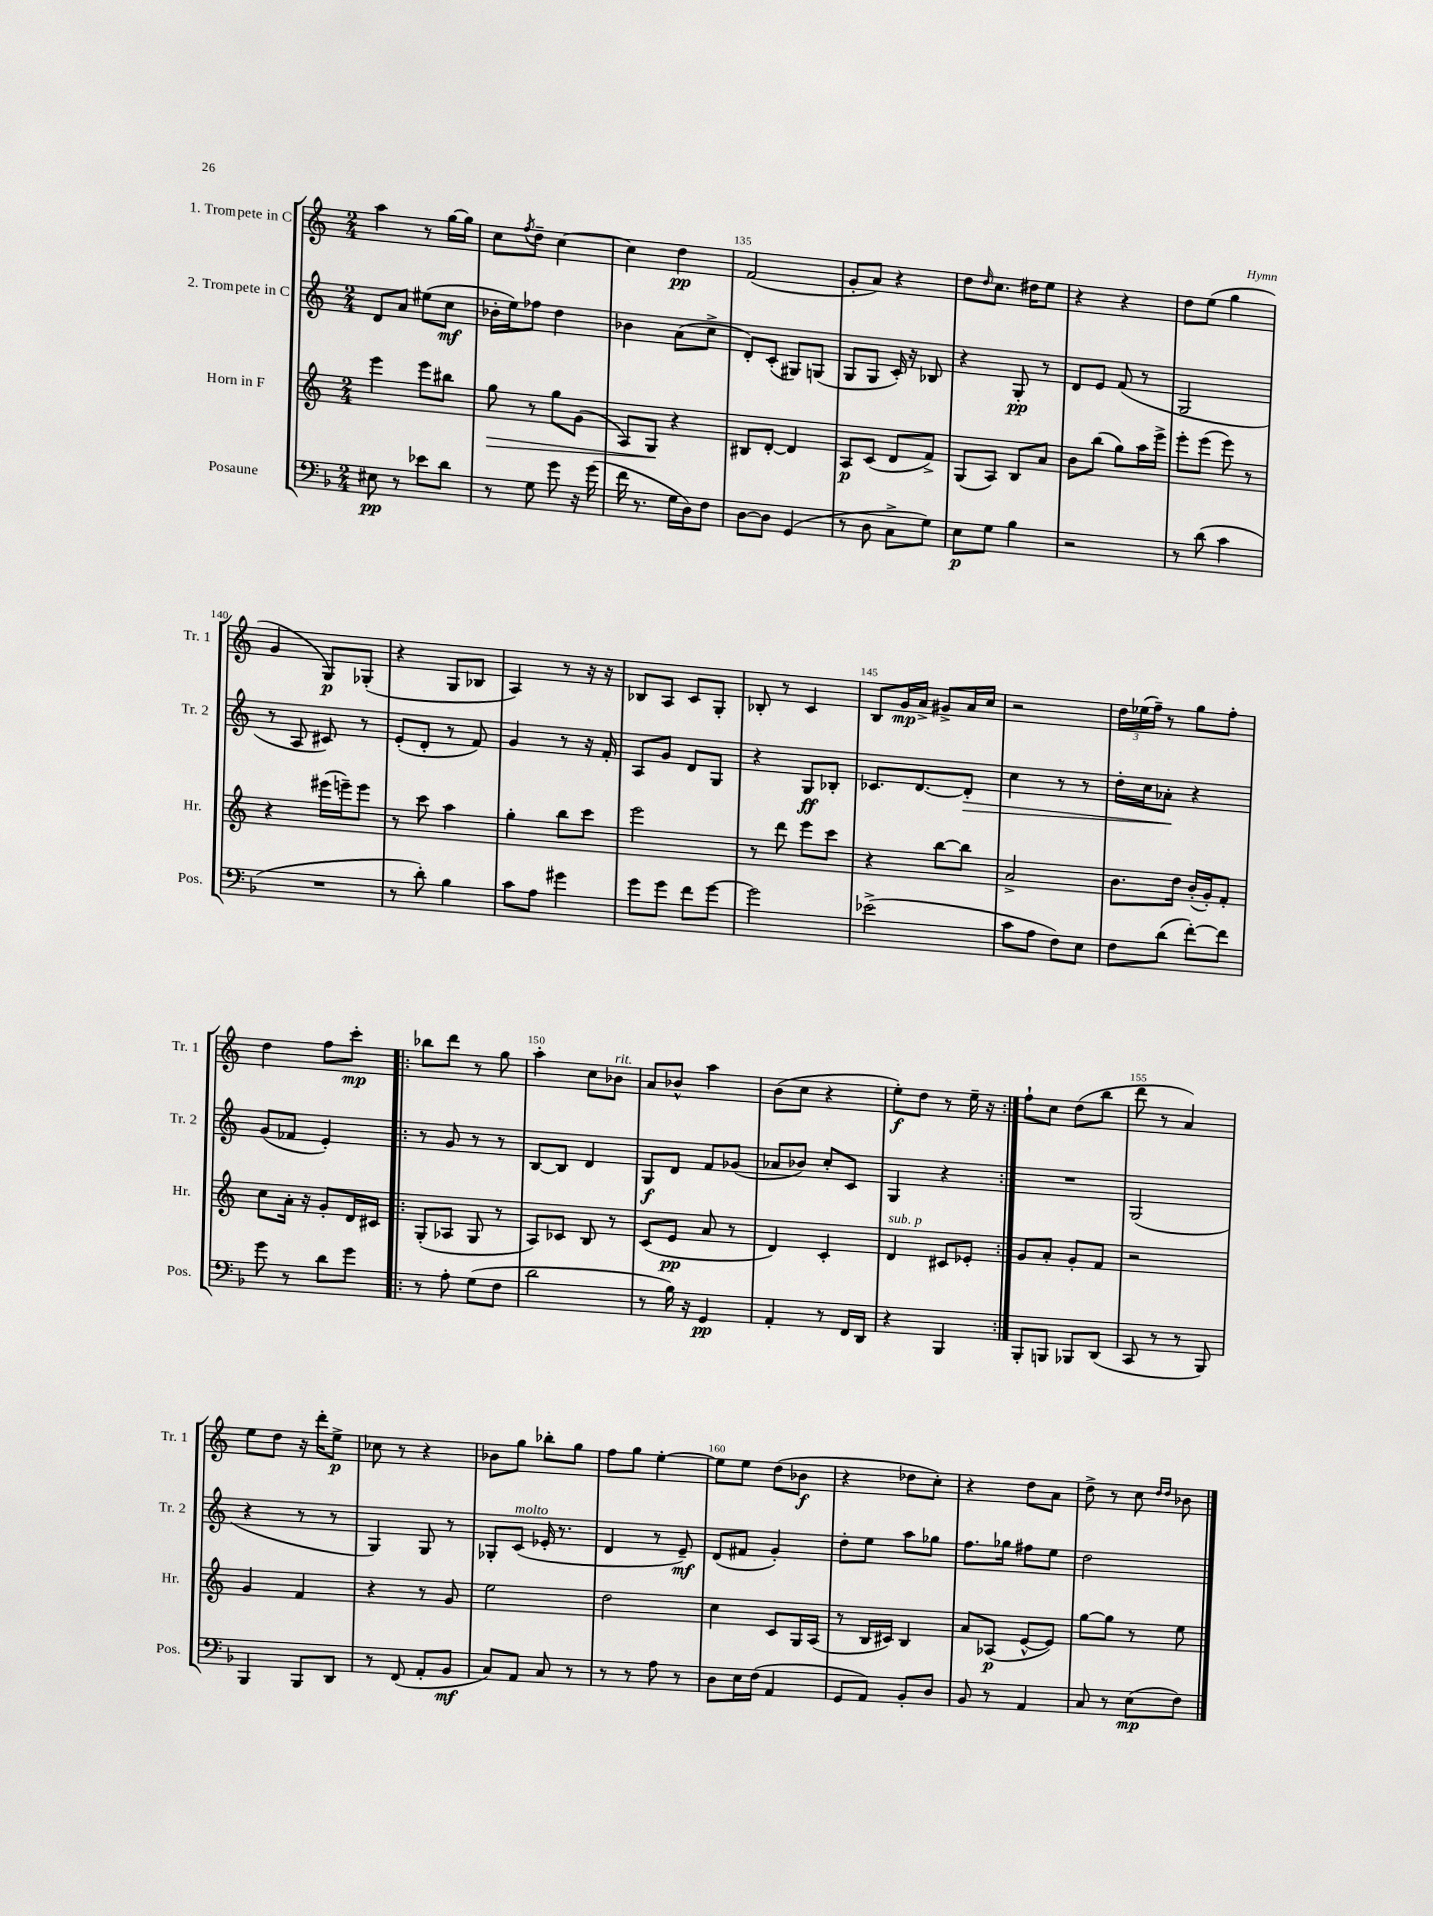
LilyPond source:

<<
\new StaffGroup <<
\new Staff = "s0" \with { instrumentName = "1. Trompete in C" shortInstrumentName = "Tr. 1" } {
    \clef treble \key c \major \numericTimeSignature \time 2/4
    a''4 r8 g''16~ g''16 |
    c''8 \acciaccatura { f''8 } d''8-- c''4~ |
    c''4 d''4\pp |
    f'2( |
    g'8-. a'8) r4 |
    d''8 \grace { d''16 } c''8. dis''16 e''8 |
    r4 r4 |
    d''8 e''8( g''4 |
    g'4 g8\p) ges8-.( |
    r4 g8 bes8 |
    a4) r8 r16 r16 |
    bes8 a8 c'8 g8-. |
    bes8-. r8 c'4 |
    b8 g'16\mp a'16-> gis'8-> a'16 c''16 |
    r2 |
    \tuplet 3/2 { d''16 ees''16( f''16--) } r8 g''8 f''8-. |
    d''4 f''8 c'''8-.\mp |
    \repeat volta 2 { bes''8 d'''8 r8 g''8 |
    a''4-. c''8 bes'8^\markup { \italic "rit." } |
    a'8 bes'8-^ a''4 |
    b'8( c''8 r4 |
    e''8-.\f) d''8 r8 e''16-- r16 | }
    f''8-! c''8 d''8( b''8 |
    d'''8 r8 a'4) |
    e''8 d''8 r16 d'''16-. e''8->\p |
    ces''8 r8 r4 |
    bes'8 g''8 bes''8-. g''8 |
    f''8 g''8 e''4~-. |
    e''8 e''8 d''8( bes'8\f |
    r4 des''8 c''8-.) |
    r4 d''8 a'8 |
    d''8-> r8 c''8 \grace { d''16 d''16 } bes'8 \bar "|." |
}
\new Staff = "s1" \with { instrumentName = "2. Trompete in C" shortInstrumentName = "Tr. 2" } {
    \clef treble \key c \major \numericTimeSignature \time 2/4
    d'8 a'8 eis''8( c''8\mf |
    bes'16-. e''16) fes''8 d''4 |
    bes'4 a'8( c''8-> |
    d'8-.) c'8-.( gis8) g8( |
    g8 g8 c'16-.) r16 bes8 |
    r4 g8-.\pp r8 |
    d'8 e'8 f'8( r8 |
    g2 |
    r8 a8 cis'8) r8 |
    e'8-.( d'8-. r8 f'8) |
    g'4 r8 r16 f'16-. |
    a8 g'8 d'8 g8 |
    r4 g8\ff bes8-. |
    ces'8. d'8.~ d'8-.\> |
    c''4 r8 r8 |
    d''16-. c''16 aes'8-.\! r4 |
    g'8( fes'8 e'4-.) |
    \repeat volta 2 { r8 g'8 r8 r8 |
    b8~ b8 d'4 |
    g8\f d'8 f'8 ges'8( |
    aes'8 bes'8) c''8-. c'8 |
    g4 r4 | }
    R2 |
    g2( |
    r4 r8 r8 |
    g4) g8 r8 |
    ges8-. c'8^\markup { \italic "molto" }( ees'16-. r8. |
    d'4 r8 e'8--\mf) |
    d'8( fis'8 g'4-.) |
    d''8-. e''8 a''8 ges''8 |
    f''8. ges''16 fis''8 e''8 |
    d''2 \bar "|." |
}
\new Staff = "s2" \with { instrumentName = "Horn in F" shortInstrumentName = "Hr." } {
    \clef treble \key c \major \numericTimeSignature \time 2/4
    e'''4 e'''8 bis''8 |
    g''8\> r8 g''8 g'8( |
    a8) g8\! r4 |
    bis8 d'8~-. d'4 |
    a8\p c'8( d'8 f'8->) |
    g8( a8) b8 a'8 |
    b'8 b''8( g''8) a''16 e'''16-> |
    e'''8-. e'''8( e'''8) r8 |
    r4 eis'''16( e'''16--) e'''8 |
    r8 c'''8 a''4 |
    g''4-. b''8 c'''8 |
    e'''2 |
    r8 d'''8 e'''8 c'''8 |
    r4 b''8~ b''8 |
    a'2-> |
    b'8. d''16 b'16-.( g'16-.) f'8-. |
    c''8 a'16-. r16 g'8-. d'16 cis'16 |
    \repeat volta 2 { g8-.( aes8 g8 r8 |
    a8) ces'8 b8 r8 |
    c'8( e'8\pp a'8 r8 |
    d'4) c'4-. |
    d'4^\markup { \italic "sub. p" } cis'8 ees'8-. | }
    g'8 a'8-. g'8-. f'8 |
    r2 |
    g'4 f'4 |
    r4 r8 g'8 |
    e''2 |
    d''2 |
    c''4 c'8 g16 a16( |
    r8 b16 cis'16) b4 |
    a'8 aes8\p( e'8~-^ e'8) |
    g''8~ g''8 r8 e''8 \bar "|." |
}
\new Staff = "s3" \with { instrumentName = "Posaune" shortInstrumentName = "Pos." } {
    \clef bass \key f \major \numericTimeSignature \time 2/4
    eis8\pp r8 ees'8 d'8 |
    r8 g8 g'8 r16 g'16( |
    f'16 r8. g16 d16) f8 |
    d8~ d8 g,4( |
    r8 d8 c8-> g8) |
    e8\p g8 bes4 |
    r2 |
    r8 d'8( c'4 |
    R2 |
    r8 d'8-.) bes4 |
    c'8 a8 gis'4 |
    g'8 g'8 f'8 g'8~ |
    g'2 |
    ees'2->( |
    c'8 a8 f8) e8 |
    f8 d'8( f'8~-.) f'8 |
    g'8 r8 d'8 g'8 |
    \repeat volta 2 { r8 a8-. g8( f8 |
    d'2 |
    r8 bes16) r16 g,4\pp |
    a,4-. r8 f,16 d,16 |
    r4 bes,,4 | }
    bes,,8-. b,,8 bes,,8 d,8( |
    c,8 r8 r8 bes,,8) |
    bes,,4 bes,,8 d,8 |
    r8 f,8( a,8-. bes,8\mf |
    c8) a,8 c8 r8 |
    r8 r8 a8 r8 |
    d8 e16 f16( a,4 |
    g,8 a,8) bes,8-. d8 |
    bes,8 r8 a,4 |
    c8 r8 e8\mp( f8) \bar "|." |
}
>>
>>
\layout { \context { \Score currentBarNumber = #132 \override BarNumber.break-visibility = ##(#f #t #t) barNumberVisibility = #(every-nth-bar-number-visible 5) } }
